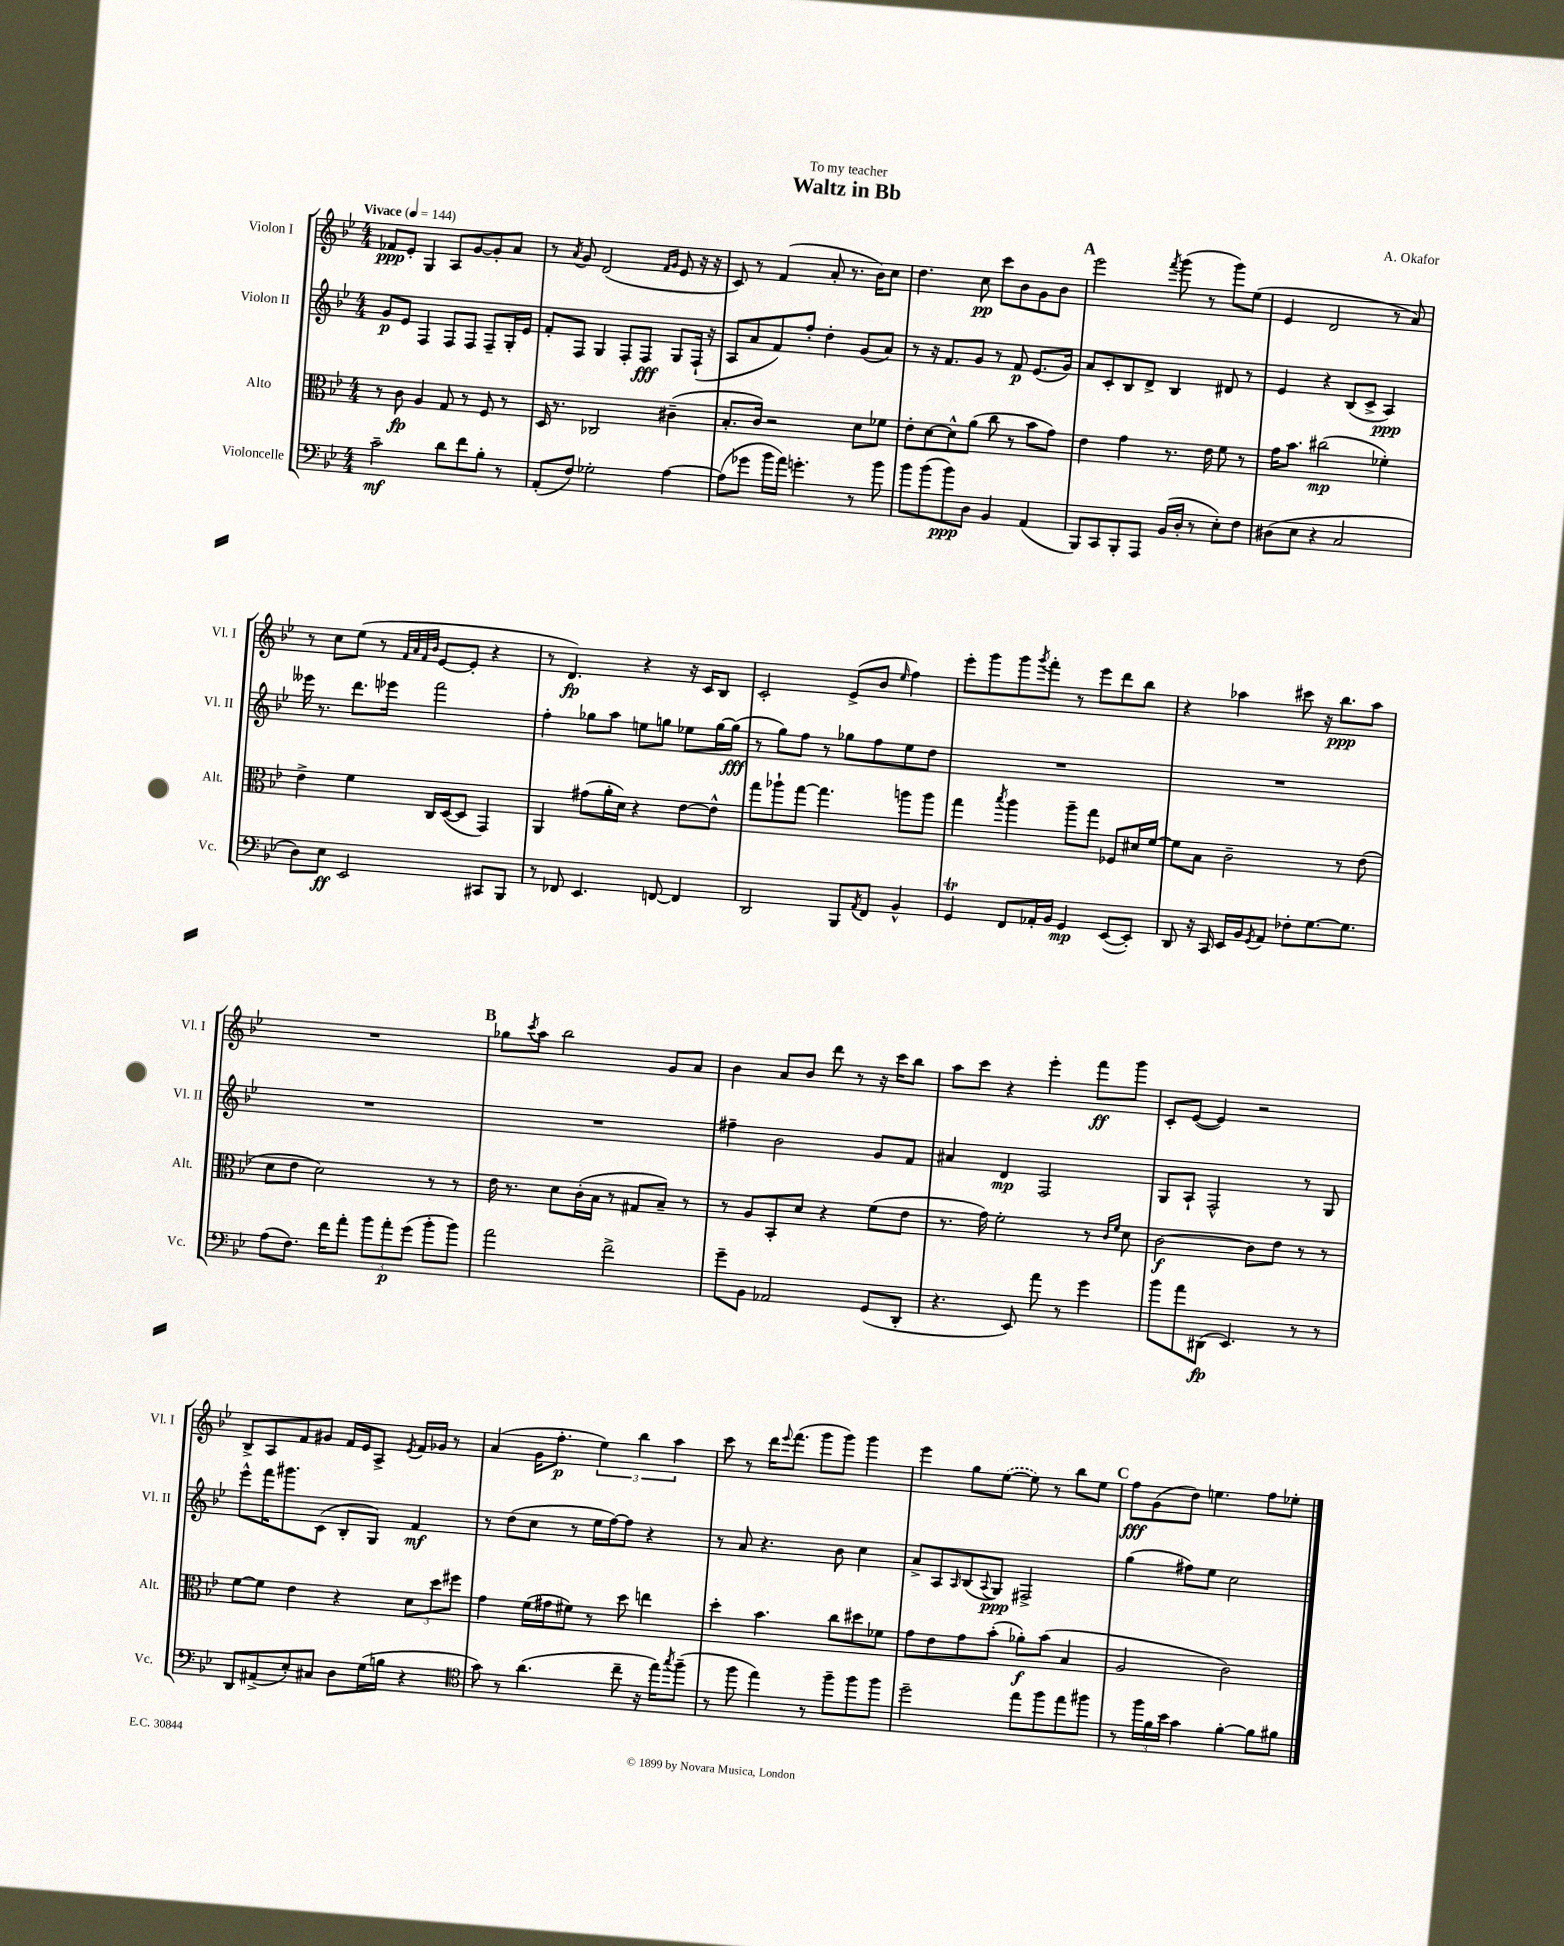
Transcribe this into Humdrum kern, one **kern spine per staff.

**kern	**dynam	**kern	**dynam	**kern	**dynam	**kern	**dynam
*part4	*part4	*part3	*part3	*part2	*part2	*part1	*part1
*staff4	*staff4	*staff3	*staff3	*staff2	*staff2	*staff1	*staff1
*I"Violoncelle	*	*I"Alto	*	*I"Violon II	*	*I"Violon I	*
*I'Vc.	*	*I'Alt.	*	*I'Vl. II	*	*I'Vl. I	*
*clefF4	*	*clefC3	*	*clefG2	*	*clefG2	*
*k[b-e-]	*	*k[b-e-]	*	*k[b-e-]	*	*k[b-e-]	*
*M4/4	*	*M4/4	*	*M4/4	*	*M4/4	*
*MM144	*	*MM144	*	*MM144	*	*MM144	*
=1	=1	=1	=1	=1	=1	=1	=1
!	!	!	!	!	!	!LO:TX:a:B:t=Vivace	!
2c~\	mf	8r	.	8g/L	p	8f-X/L	ppp
.	.	8c\	fp	8e-/J	.	8e-'/J	.
.	.	4A/	.	4F/	.	4G/	.
8d\L	.	8G/	.	8F/L	.	8A/L	.
8f\	.	8r	.	8F/J	.	[8g/	.
8B-'\J	.	8F/	.	8F~/L	.	8g'/]	.
8r	.	8r	.	16G'/L	.	8a/J	.
.	.	.	.	16e-/JJ	.	.	.
=2	=2	=2	=2	=2	=2	=2	=2
(8AA'/L	.	16D/	.	8f'/L	.	8r	.
.	.	8.r	.	.	.	.	.
.	.	.	.	.	.	8qa/	.
8F/J)	.	.	.	8F/J	.	8g/	.
2G-X'\	.	2C-X/	.	4G/	.	(2d/	.
.	.	.	.	8F'/L	.	.	.
.	.	.	.	8F/J	fff	.	.
.	.	.	.	.	.	16qqf/LL	.
.	.	.	.	.	.	16qqg/JJ	.
[4A\	.	(4c#X~\	.	8G/L	.	8e-/	.
.	.	.	.	(16F`/Jk	.	16r	.
.	.	.	.	16r	.	16r	.
=3	=3	=3	=3	=3	=3	=3	=3
(8A\L]	.	8.B-'/L	.	8A/L	.	8c/)	.
8g-X\J	.	.	.	8a/	.	8r	.
.	.	16c/Jk)	.	.	.	.	.
16b-\LL	.	2r	.	8f/)	.	(4f/	.
16a\JJ)	.	.	.	.	.	.	.
4.gn'\	.	.	.	8ff'/J	.	.	.
.	.	.	.	4dd'\	.	8a'/	.
.	.	.	.	.	.	8.r	.
8r	.	8d\L	.	(8g/L	.	.	.
.	.	.	.	.	.	16b-\KL)	.
8b-\	.	8f-X\J	.	8a/J)	.	8cc\J	.
=4	=4	=4	=4	=4	=4	=4	=4
8b-\L	.	8e-'\L	.	8r	.	4.dd\	.
(8b-\	.	[8d\	.	16r	.	.	.
.	.	.	.	8.f/L	.	.	.
8b-\)	ppp	8d^^\]	.	.	.	.	.
8D\J	.	(8a\J	.	8g/J	.	8cc\	pp
4BB-/	.	8cc\	.	8r	.	8ccc\L	.
.	.	8r	.	8f/	p	8b-\	.
(4AA/	.	8b-\L	.	(8.e-/L	.	8g\	.
.	.	8g\J)	.	.	.	8b-\J	.
.	.	.	.	16g/Jk)	.	.	.
!!LO:REH:place=s1:t=A
=5	=5	=5	=5	=5	=5	=5	=5
8BBB-/L)	.	4e-\	.	8a/L	.	2eee-\	.
8CC/	.	.	.	8c'/	.	.	.
8BBB-'/	.	4g\	.	8B-/	.	.	.
8AAA/J	.	.	.	8d^/J	.	.	.
.	.	.	.	.	.	8qfff/	.
(16BB-/LL	.	8.r	.	4B-/	.	(8ggg\	.
16D'/JJ	.	.	.	.	.	.	.
8r	.	.	.	.	.	8r	.
.	.	16e-\	.	.	.	.	.
8E-'\L)	.	8f\	.	8d#X/	.	8ggg\L)	.
8F\J	.	8r	.	8r	.	(8ee-\J	.
=6	=6	=6	=6	=6	=6	=6	=6
(8D#X\L	.	16g\KL	.	4e-/	.	4e-/	.
.	.	8.b-\J	.	.	.	.	.
8E-\J	.	.	.	.	.	.	.
4r	.	(2cc#X\	mp	4r	.	2d/	.
2C/	.	.	.	(8B-/L	.	.	.
.	.	.	.	8c^/J	.	.	.
.	.	4f-X'\)	.	4A/)	ppp	8r	.
.	.	.	.	.	.	8a/)	.
!!LO:LB:g=z
=7	=7	=7	=7	=7	=7	=7	=7
8D\L)	.	4e-^\	.	16eee--X\	.	8r	.
.	.	.	.	8.r	.	.	.
8E-\J	ff	.	.	.	.	8cc\L	.
2EE-/	.	4f\	.	8.ddd\L	.	(8ee-\J	.
.	.	.	.	.	.	8r	.
.	.	.	.	16eee-X\Jk	.	.	.
.	.	.	.	.	.	32qqf/LLL	.
.	.	.	.	.	.	32qqa/	.
.	.	.	.	.	.	32qqf/	.
.	.	.	.	.	.	32qqb-/JJJ	.
.	.	16C/LL	.	2fff\	.	[8e-/L	.
.	.	([16D/J	.	.	.	.	.
.	.	8D/J]	.	.	.	8e-'/J]	.
8CC#X/L	.	4GG/)	.	.	.	4r	.
8BBB-/J	.	.	.	.	.	.	.
=8	=8	=8	=8	=8	=8	=8	=8
8r	.	4AA/	.	4ff'\	.	8r	.
8FF-X/	.	.	.	.	.	4.d/)	fp
4.EE-/	.	(8g#X\L	.	8gg-X\L	.	.	.
.	.	16a'\L	.	8aa\J	.	.	.
.	.	16d\JJ)	.	.	.	.	.
.	.	4r	.	8een\L	.	4r	.
[8FFn/	.	.	.	8ggn\J	.	.	.
4FF/]	.	[8e-\L	.	8ee-X\L	.	16r	.
.	.	.	.	.	.	16c/KL	.
.	.	8e-^^\J]	.	[16gg\L	.	8B-/J	.
.	.	.	.	(16gg\JJ]	fff	.	.
=9	=9	=9	=9	=9	=9	=9	=9
2DD/	.	8gg\L	.	8r	.	2c'/	.
.	.	8aa-X`\	.	8gg\L)	.	.	.
.	.	[8gg\J	.	8ff\J	.	.	.
.	.	4.gg\]	.	8r	.	.	.
8BBB-/L	.	.	.	8gg-X\L	.	(8e-^/L	.
8qAA/	.	.	.	.	.	.	.
8FF/J	.	.	.	8ff\	.	8b-/J	.
.	.	.	.	.	.	16qqee-/	.
4BB-^^/	.	8aan\L	.	8ee-\	.	4ff\)	.
.	.	8aa\J	.	8dd\J	.	.	.
=10	=10	=10	=10	=10	=10	=10	=10
4GGT/	.	4gg\	.	1r	.	8eee-'\L	.
.	.	.	.	.	.	8ggg\	.
.	.	8qbb-/	.	.	.	.	.
8FF/L	.	4aa\	.	.	.	8ggg\	.
.	.	.	.	.	.	8qggg/	.
16AA-X'/L	.	.	.	.	.	8fff'\J	.
16BB-/JJ	.	.	.	.	.	.	.
4GG/	mp	8aa~\L	.	.	.	8r	.
.	.	8gg\J	.	.	.	8eee-\L	.
([8EE-/L	.	8F-X/L	.	.	.	8ddd\	.
8EE-'/J])	.	16d#X/L	.	.	.	8bb-\J	.
.	.	[16f/JJ	.	.	.	.	.
=11	=11	=11	=11	=11	=11	=11	=11
8DD/	.	8f\L]	.	1r	.	4r	.
16r	.	8B-\J	.	.	.	.	.
16CC/	.	.	.	.	.	.	.
16EE-/LL	.	2c~\	.	.	.	4aa-X\	.
16BB-/J	.	.	.	.	.	.	.
8qGG/	.	.	.	.	.	.	.
8AA/J	.	.	.	.	.	.	.
8F-X'\L	.	.	.	.	.	8ccc#X\	.
[8.G\	.	.	.	.	.	16r	.
.	.	.	.	.	.	8.bb-\L	ppp
.	.	8r	.	.	.	.	.
8.G\J]	.	.	.	.	.	.	.
.	.	(8e-\	.	.	.	8aa-\J	.
!!LO:LB:g=z
=12	=12	=12	=12	=12	=12	=12	=12
(8A\L	.	8d\L	.	1r	.	1r	.
8.F\J)	.	8e-\J	.	.	.	.	.
.	.	2d\)	.	.	.	.	.
16f\KL	.	.	.	.	.	.	.
8a'\J	.	.	.	.	.	.	.
12b-\L	.	.	.	.	.	.	.
12a'\	p	.	.	.	.	.	.
(12g\J	.	.	.	.	.	.	.
8b-'\L	.	8r	.	.	.	.	.
8b-\J)	.	8r	.	.	.	.	.
!!LO:REH:place=s1:t=B
=13	=13	=13	=13	=13	=13	=13	=13
2a\	.	16e-\	.	1r	.	8gg-X\L	.
.	.	8.r	.	.	.	.	.
.	.	.	.	.	.	8qccc/	.
.	.	.	.	.	.	8aa\J	.
.	.	8d\L	.	.	.	2bb-\	.
.	.	(16c'\L	.	.	.	.	.
.	.	16B-\JJ	.	.	.	.	.
2f^\	.	8r	.	.	.	.	.
.	.	8G#X/L	.	.	.	.	.
.	.	8B-~/J)	.	.	.	8g/L	.
.	.	8r	.	.	.	8a/J	.
=14	=14	=14	=14	=14	=14	=14	=14
8g~\L	.	8r	.	4ff#X~\	.	4b-\	.
8BB-\J	.	8A/L	.	.	.	.	.
2AA-X/	.	8BB-'/	.	2b-\	.	8a/L	.
.	.	8d/J	.	.	.	8b-/J	.
.	.	4r	.	.	.	8ddd\	.
.	.	.	.	.	.	8r	.
(8GG/L	.	(8f\L	.	8g/L	.	16r	.
.	.	.	.	.	.	16ccc\KL	.
8DD'/J	.	8e-\J	.	8f/J	.	8bb-\J	.
=15	=15	=15	=15	=15	=15	=15	=15
4.r	.	8.r	.	4a#X/	.	8aa\L	.
.	.	.	.	.	.	8ccc\J	.
.	.	16g\)	.	.	.	.	.
.	.	2f'\	.	4d/	mp	4r	.
8EE-/)	.	.	.	.	.	.	.
8a\	.	.	.	2F/	.	4eee-'\	.
8r	.	.	.	.	.	.	.
4g\	.	8r	.	.	.	8fff\L	ff
.	.	16qqc/LL	.	.	.	.	.
.	.	16qqf/JJ	.	.	.	.	.
.	.	8d\	.	.	.	8ggg\J	.
=16	=16	=16	=16	=16	=16	=16	=16
8b-\L	.	[2c\	f	8G/L	.	8c'/L	.
8a\	.	.	.	8A`/J	.	([8e-/J	.
(8DD#X\J	fp	.	.	2F^^/	.	4e-/])	.
4.EE-/)	.	.	.	.	.	.	.
.	.	8c\L]	.	.	.	2r	.
.	.	8e-\J	.	.	.	.	.
8r	.	8r	.	8r	.	.	.
8r	.	8r	.	8G/	.	.	.
!!LO:LB:g=z
=17	=17	=17	=17	=17	=17	=17	=17
8DD/L	.	[8f\L	.	8eee-^^\L	.	8B-^/L	.
(8AA#X^/	.	8f\J]	.	16fff\K	.	8A/	.
.	.	.	.	8.ggg#X\	.	.	.
8E-'/)	.	4e-\	.	.	.	8f/	.
8C#X/J	.	.	.	(8c\J	.	8g#X/J	.
8D\L	.	4r	.	8B-'/L	.	16f/LL	.
.	.	.	.	.	.	16e-/J	.
(16G\L	.	.	.	8G/J)	.	8A^/J	.
16Bn\JJ	.	.	.	.	.	.	.
.	.	.	.	.	.	8qe-/	.
4r	.	12d\L	.	4f/	mf	16f/LL	.
.	.	.	.	.	.	16g-X/JJ	.
.	.	12dd\	.	.	.	.	.
.	.	.	.	.	.	8r	.
.	.	12ff#X\J	.	.	.	.	.
=18	=18	=18	=18	=18	=18	=18	=18
*clefC4	*	*	*	*	*	*	*
8g\)	.	4g\	.	8r	.	(4a/	.
8r	.	.	.	(8dd\L	.	.	.
(4.a\	.	(16f\LL	.	8cc\J	.	16g\KL	.
.	.	16g#X\J	.	.	.	8.ff'\J	p
.	.	8f#X\J)	.	8r	.	.	.
.	.	8r	.	16ee-\LL	.	6ee-\)	.
.	.	.	.	[16ff\J)	.	.	.
8cc~\	.	8dd\	.	8ff\J]	.	.	.
.	.	.	.	.	.	6bb-\	.
16r	.	4een\	.	4r	.	.	.
16ee-\KL)	.	.	.	.	.	.	.
.	.	.	.	.	.	6aa\	.
8qgg/	.	.	.	.	.	.	.
(8ff~\J	.	.	.	.	.	.	.
=19	=19	=19	=19	=19	=19	=19	=19
8r	.	4dd'\	.	8r	.	8ccc\	.
8ff\	.	.	.	8a/	.	8r	.
4ee-\)	.	4.b-\	.	4.r	.	16ddd\KL	.
.	.	.	.	.	.	8qqeee-/	.
.	.	.	.	.	.	(8.fff\J	.
8r	.	.	.	.	.	8ggg\L	.
8ff~\L	.	8cc\L	.	8b-\	.	8ggg\J)	.
8ff\	.	8dd#X\	.	4cc\	.	4ggg\	.
8ff\J	.	8f-X\J	.	.	.	.	.
=20	=20	=20	=20	=20	=20	=20	=20
2dd~\	.	8g\L	.	8a^/L	.	4eee-\	.
.	.	8e-\	.	8A/	.	.	.
.	.	.	.	16qqA/	.	.	.
.	.	8g\	.	(8B-/	.	8gg\L	.
.	.	.	.	8qqA/	.	.	.
.	.	(8b-'\J	.	8G/J)	ppp	([8ee-\J	.
8ee-\L	.	8a-X'\L)	f	2F#X^/	.	8ee-\])	.
8ff\	.	(8b-\J	.	.	.	8r	.
8ee-\	.	4B-/	.	.	.	8bb-\L	.
8ff#X\J	.	.	.	.	.	8ee-\J	.
!!LO:REH:place=s1:t=C
=21	=21	=21	=21	=21	=21	=21	=21
8r	.	2A/	.	(4gg\	.	8ff\L	fff
24ff\LL	.	.	.	.	.	(8g\	.
24f\	.	.	.	.	.	.	.
24b-\JJ	.	.	.	.	.	.	.
4g\	.	.	.	8ff#X\L)	.	8dd\J)	.
.	.	.	.	8ee-\J	.	4.een\	.
[4f'\	.	2c\)	.	2cc\	.	.	.
8f\L]	.	.	.	.	.	8ff\L	.
8f#X\J	.	.	.	.	.	8ee-X'\J	.
==	==	==	==	==	==	==	==
*-	*-	*-	*-	*-	*-	*-	*-
